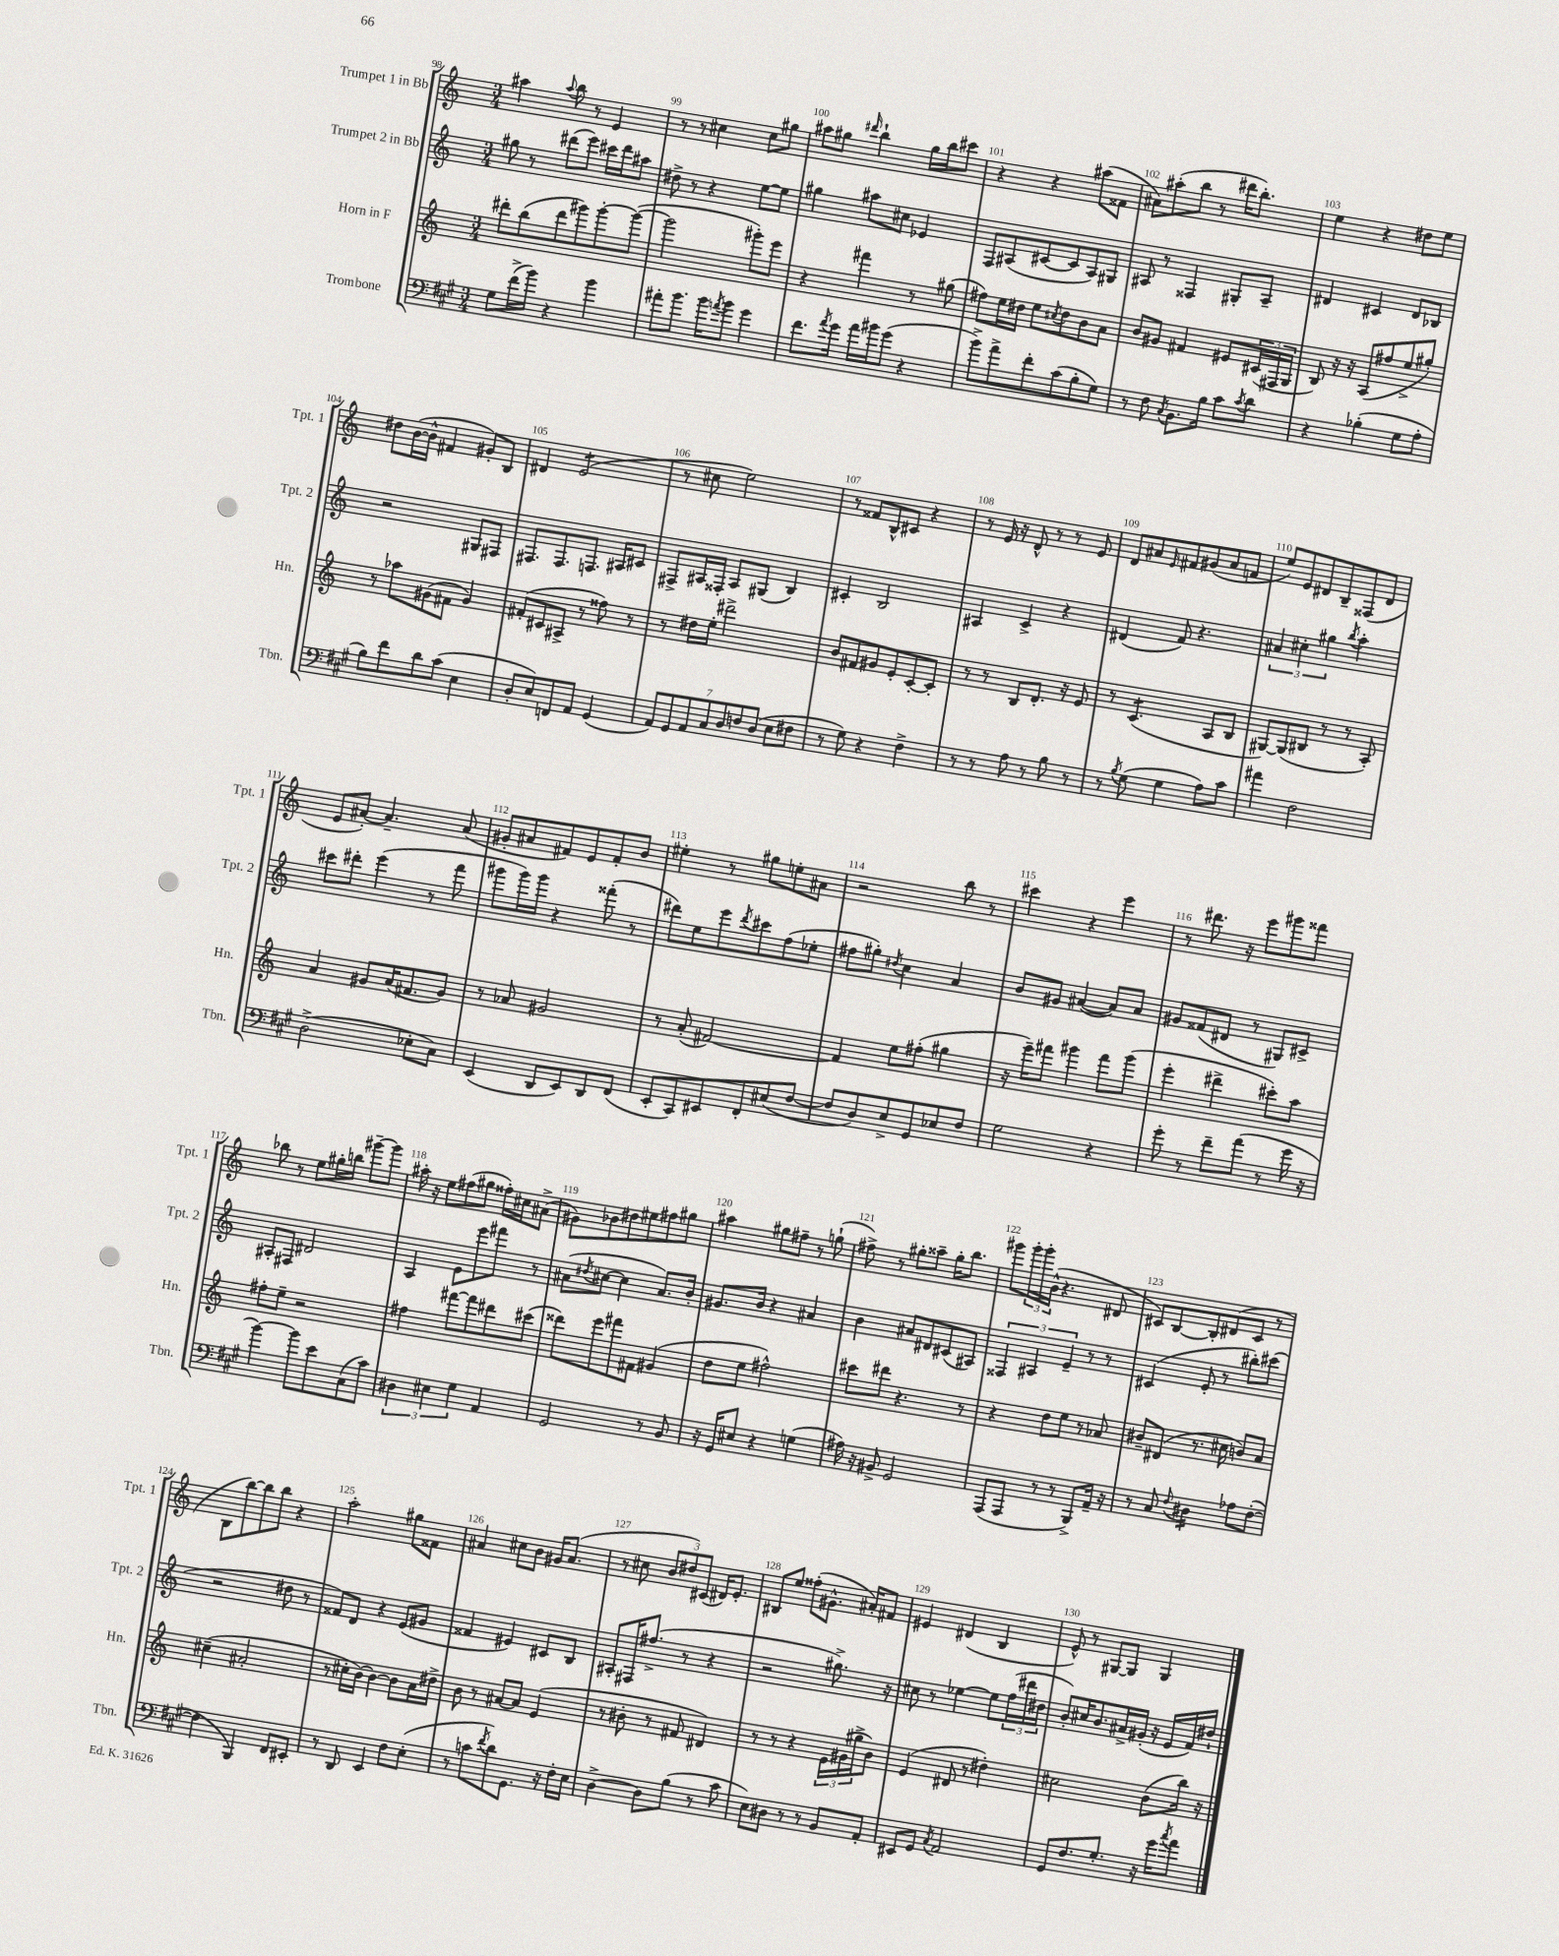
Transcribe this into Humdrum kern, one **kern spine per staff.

**kern	**kern	**kern	**kern
*staff4	*staff3	*staff2	*staff1
*clefF4	*clefG2	*clefG2	*clefG2
*k[f#c#g#]	*k[]	*k[]	*k[]
*M3/4	*M3/4	*M3/4	*M3/4
8G#	8ddd#'	8gg#	4aa#
(16f#^	(8bb	8r	.
16b)	.	.	.
.	.	.	8qqaa#
4r	8ddd#	(8ddd#	8bb
.	8ggg#)	8eee)	8r
4b	[8ggg#'	16ccc#	4e
.	.	16ddd#	.
.	(8ggg#_	8aa#	.
=	=	=	=
8a#'	2ggg#]	8dd#^	8r
8.b	.	8r	8r
.	.	4r	4cc#
16b	.	.	.
8qa	.	.	.
8b	.	.	.
4g#	8ggg#')	[8ee	8cc#
.	8eee	8ee]	8gg#
=	=	=	=
8.f#	4r	4gg#	8aa#
.	.	.	8gg#
8qa	.	.	.
16g#	.	.	.
.	.	.	16qqddd#
16a	4fff#	8aa#	4bb`
16b#	.	.	.
(8g#	.	8cc#	.
4r	8r	4e-	16gg#
.	.	.	16bb
.	(8gg#	.	8ccc#
=	=	=	=
8b^)	8ff#)	8F	4r
8a^	16ee	(8A#	.
.	16dd#	.	.
8f#'	8ee	[8c#	4r
.	8qcc#	.	.
(8c#	8dd#	8c#]	.
8B'	8b	8A#)	(8aa#
8G#)	8a	8G#	8f##
=	=	=	=
8r	8b	8A#	8a#)
8F#	8g#	8r	(8aa#'
8qC#	.	.	.
8.BB	4f#	4F##	8bb
.	.	.	8r
16B	.	.	.
8c#	8e#	8G#'	16ddd#
.	.	.	8.bb')
8qc#	.	.	.
8d	(24c#	8A#~	.
.	24F#	.	.
.	24G	.	.
=	=	=	=
4r	8B)	4d#	4ee
.	16r	.	.
.	16r	.	.
(4B-'	(8A	4c#	4r
.	8ff#	.	.
8G#	8ee^	8d#	8dd#
8A'	8gg#')	8B-	8ee
=	=	=	=
8B)	8r	2r	8dd#
8f#	8aa-	.	([16b
.	.	.	16b^^]
8d	(8g#	.	4f#
(8c#	8f#	.	.
4E	4g#)	8G#	8g#')
.	.	8F#	8B
=	=	=	=
8D'	(8f#'	8.F#	4d#
8E)	8c#	.	.
.	.	8.F#	.
8FF	8A#^	.	(2e
8AA	8r	8.F	.
(4GG#	8ff##)	.	.
.	.	16A#	.
.	8r	8c#	.
=	=	=	=
14AA)	8r	8F#^	8r
14GG#	.	.	.
.	16dd#	16A#	8cc#
14AA	.	.	.
.	16ee'	16F##'	.
14C#	.	.	.
.	2ddd#^	8A#	2ee)
14D	.	.	.
14F	.	.	.
.	.	(8G#	.
(14D	.	.	.
8E	.	4B)	.
8F#	.	.	.
=	=	=	=
8r	8b	4c#'	8r
8G#)	8f#	.	8f##
4r	8g#	2B	8B^^
.	8e'	.	8c#
4F#^	[8c'	.	4r
.	8c']	.	.
=	=	=	=
8r	8r	4A#	8r
8r	8r	.	16e
.	.	.	16r
8A	8B	4c^	8d^^
8r	8.d'	.	8r
8B	.	4r	8r
.	16r	.	.
8r	8e	.	8e
=	=	=	=
8r	8r	(4d#	8d
8qB	.	.	.
(8G#	(4.c	.	8a#
.	.	.	16qqe
4G#	.	8f)	8f#
.	.	4.r	(8g#
8A)	8A	.	8a#
8c#	8B	.	8f
=	=	=	=
4a#	[8G#)	6a#	8ee)
.	(8G#]	.	8e
.	.	6cc#'	.
2F#	8B#	.	8d#
.	.	6gg#	.
.	8r	.	8B~
.	.	8qbb	.
.	8r	4aa'	(8F##
.	8A')	.	8d#
=	=	=	=
(2D^	4a	8ccc#	8e
.	.	8ddd#'	[8a#')
.	8g#	(4eee	4.a#~]
.	(16a	.	.
.	8.f#	.	.
8E-'	.	8r	.
8C#)	8g#)	8fff	(8a#
=	=	=	=
(4EE	8r	8ggg#	8g#'
.	8a-	16ggg#)	8a#
.	.	16ggg#	.
8DD	2g#	4r	8f#)
8EE)	.	.	8e
8DD	.	(8fff##'	8f#'
(8FF#	.	8r	8b
=	=	=	=
8EE'	8r	8ddd#)	4ee#'
8CC#)	(8a'	8ee	.
8EE#	[2f#)	8eee	8r
.	.	8qddd#	.
8FF#'	.	8ccc#	8gg#
(8E#	.	(8ff	8ee'
[8F#	.	8ee-'	8a#
=	=	=	=
8F#]	4f#]	8ff#	2r
8D)	.	8gg#')	.
.	.	8qdd#	.
8E^	8ee	4cc	.
8GG#	(8ff#'	.	.
8E-	4gg#	4a	8bb
8F#	.	.	8r
=	=	=	=
2G#	16r	8b	4ccc#
.	16eee~)	.	.
.	8fff#	8g#	.
.	4ggg#	([4a#	4r
4r	8fff#	8a#])	4eee
.	(8ggg#	8a#	.
=	=	=	=
8g#'	4eee'	8g#	8r
8r	.	(8f##	8.ddd#
8f#~	4ddd#^	8d#	.
.	.	.	16r
(8a	.	8r	8eee
8r	8ccc#')	8G#)	8ggg#
16g#	8aa	8c#^	8fff##
16r	.	.	.
=	=	=	=
[4b)	8ff#'	8A#'	8bb-
.	8ee~	8F#	8r
8b]	2r	2d#	8ee
8e	.	.	16gg#'
.	.	.	16bb
(8C#	.	.	[8ggg#~
8c#)	.	.	8ggg#]
=	=	=	=
6D#	4ff#	4A	16aa#'
.	.	.	16r
.	.	.	8ee
6E#	.	.	.
.	[8fff#	8e	(8ff#
6G#	.	.	.
.	8fff#]	8eee	8gg#
4AA	8ddd#	8fff#	16ff##')
.	.	.	16cc#
.	(8ccc#	8r	(8a#^
=	=	=	=
2GG#	8ddd##)	(8a#	8g#)
.	.	8qdd#	.
.	8eee	[8cc#	8b-
.	8fff#	4cc#]	8dd#
.	8f#	.	8ee#
8r	(4g#	8.a#)	8ff#
8BB	.	.	8gg#
.	.	16b'	.
=	=	=	=
16r	8dd	8.g#	4aa#
16GG#	.	.	.
8E#	8ee	.	.
.	.	16b	.
4r	2ff#^^)	4r	8gg#
.	.	.	8ff#~
(4G	.	4a#	8r
.	.	.	(8gg`
=	=	=	=
16A#)	8ccc#	4b	8ff#^)
16r	.	.	.
8BB#^	8ddd#	.	8r
2GG#	4.r	8a#	8gg#'
.	.	8d#	8aa##~
.	.	(8c#	16gg#'
.	.	.	8.bb
.	8r	8A#)	.
=	=	=	=
(8AAA	4r	6F##	8ggg#
8AAA	.	.	24ggg#'
.	.	6A#	24ggg#'
.	.	.	(24b^^
8r	8dd	.	4.r
.	.	6e~	.
8r	8ee	.	.
8BBB^)	8r	8r	.
16AA~	8a-	8r	8d#
16r	.	.	.
=	=	=	=
8r	8b#~	(4c#	8c#)
8C#	(8d#	.	[8B
8qqF#	.	.	.
4D#	8.r	8e'	8B']
.	.	8r	(8d#
.	16cc#	.	.
8A-	8b)	8bb#')	8c#
([8F#'	8a	(8ccc#	8r
=	=	=	=
4F#]	(4cc#~	2r	8B
.	.	.	[8bb)
4BBB)	2a#'	.	8bb]
.	.	.	8bb
8FF#	.	8dd#	4r
8EE#'	.	8r	.
=	=	=	=
8r	8r	8f##)	2aa'
8DD	16cc#'	8d	.
.	[16b)	.	.
4EE	4b_	4r	.
8F#	8b]	(8e	8gg#
(8E'	16a	8g#	8f##
.	16dd#^	.	.
=	=	=	=
8r	8b	4f##	4a#
8c	8r	.	.
8qf#	.	.	.
8d)	[8a#	4e#)	8cc#
8.GG#	8a#]	.	8b
.	(4e	8c#	16g#
16r	.	.	(8.a#
16F#'	.	8B	.
16E	.	.	.
=	=	=	=
[4D^	8r	8A#'	8r
.	8b#'	16F#	8cc#
.	.	(8.ff#^	.
8D]	8r	.	12b
.	.	.	12dd#)
(8B	8f#	8r	.
.	.	.	(12c#
8r	4d#)	4r	16d#)
.	.	.	8.e'
8c#	.	.	.
=	=	=	=
8E)	8r	2r	8B#
8D#	8r	.	8ee
8r	4r	.	(8ff##'
8r	.	.	8.g#^^
8BB	24e	8.gg#^)	.
.	(24g#	.	.
.	.	.	16a#')
.	24gg#^	.	.
8AA'	8b)	.	8f#
.	.	16r	.
=	=	=	=
8EE#	(4e	8cc#	4e#
8GG#	.	8r	.
8qC#	.	.	.
2AA	8d#	[4ee-	(4d#
.	8r	.	.
.	4dd#')	8ee-]	4B
.	.	(24ff	.
.	.	24ddd#	.
.	.	24dd#	.
=	=	=	=
8GG#	2cc#	8b')	8e^^)
8.F#	.	16cc#	8r
.	.	8.b	.
.	.	.	[8G#
8.G#'	.	.	.
.	.	16a#^	8G#]
.	.	(16g#'	.
16r	(8b	16r	4G#
16g#	.	16e	.
8qcc#	.	.	.
8a	16bb)	16f)	.
.	16r	16dd#`	.
==	==	==	==
*-	*-	*-	*-
